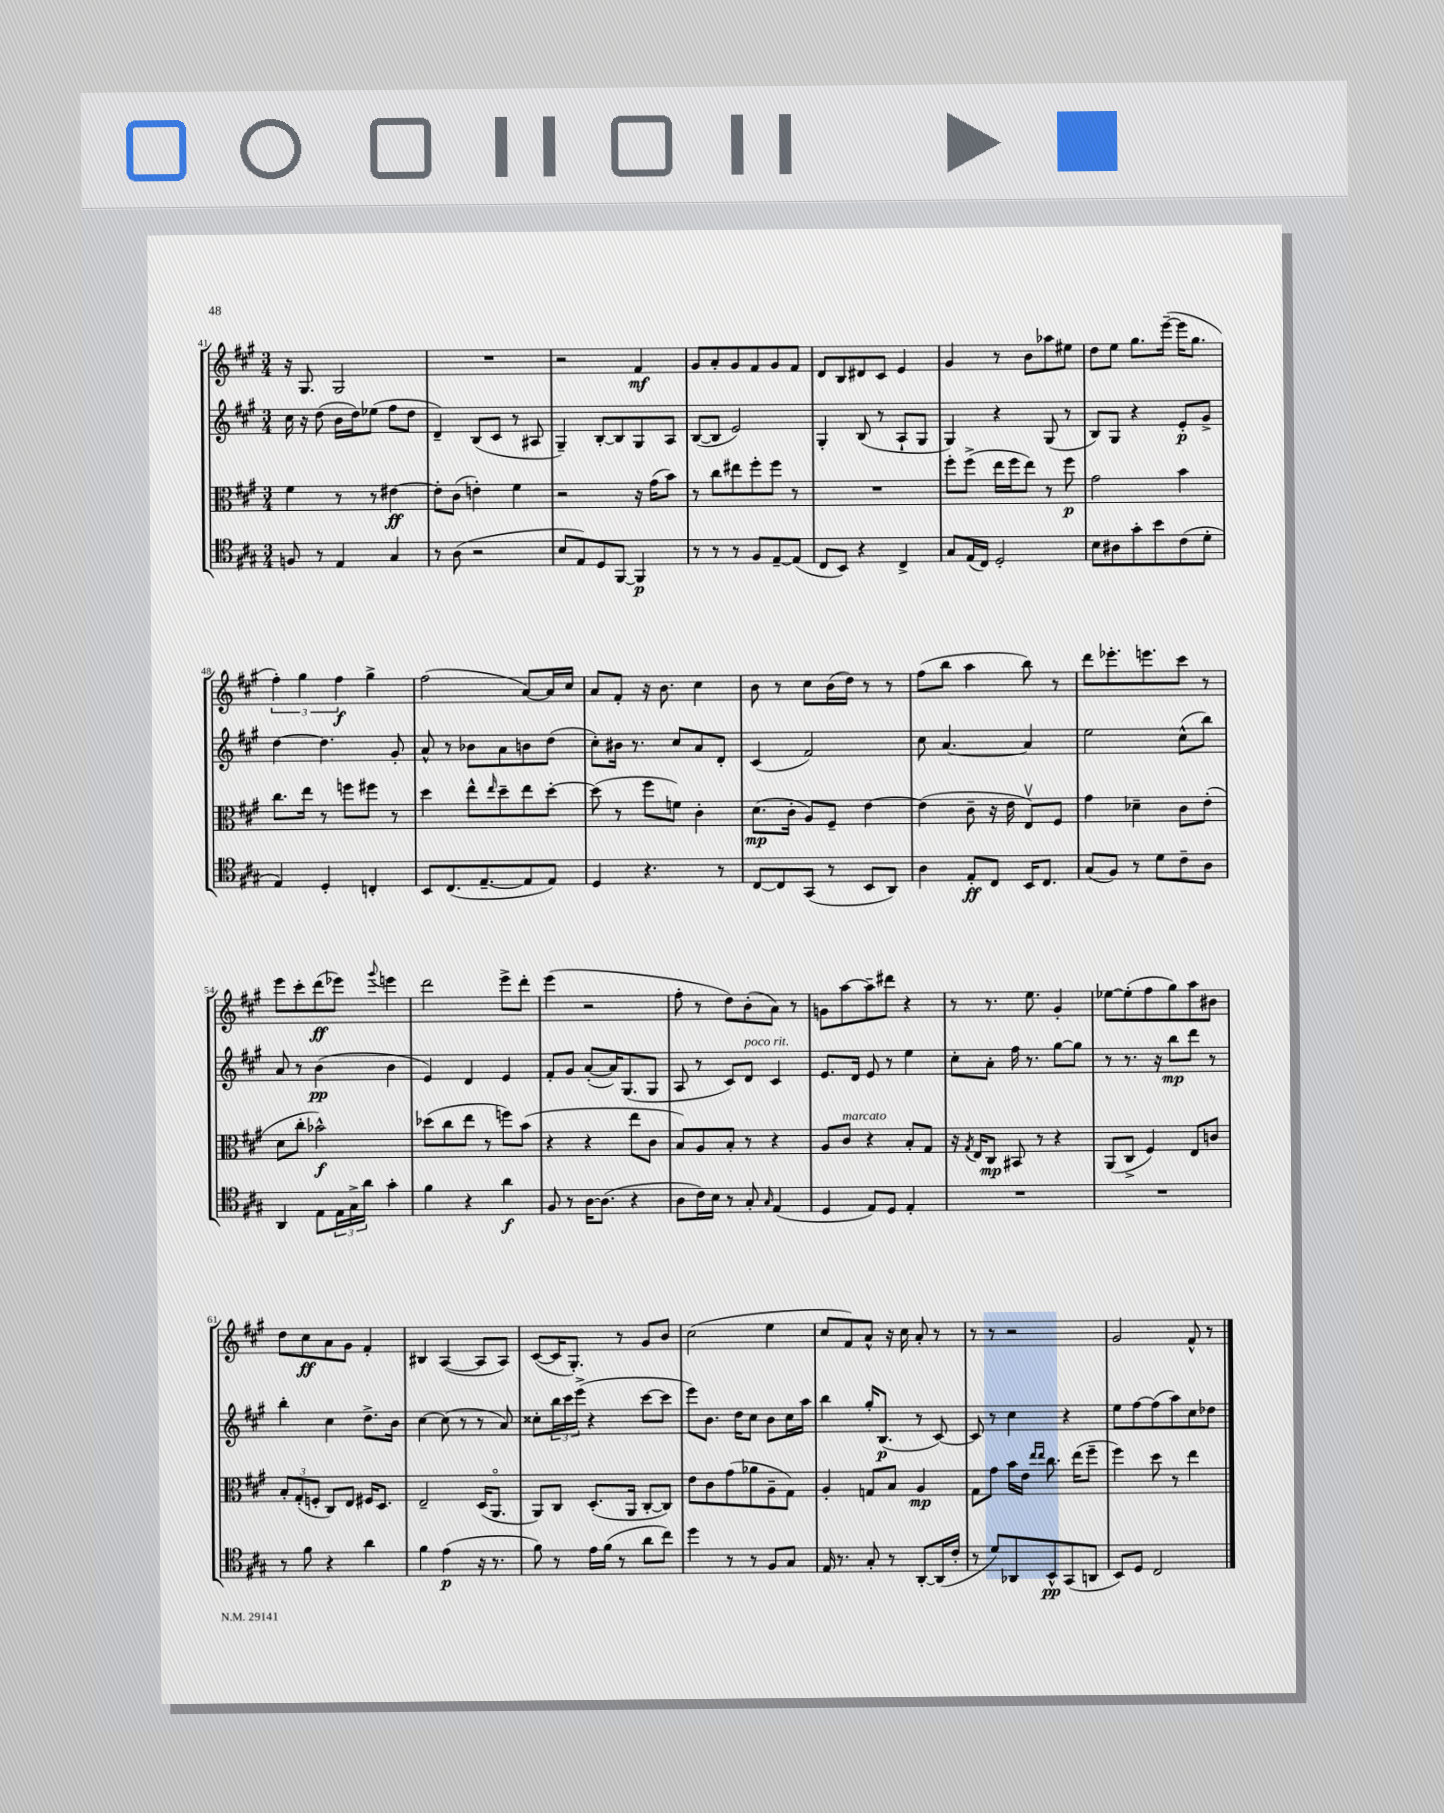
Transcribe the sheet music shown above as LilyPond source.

<<
\new StaffGroup <<
\new Staff = "s0" {
    \clef treble \key a \major \numericTimeSignature \time 3/4
    r16 gis8. gis2 |
    R2. |
    r2 fis'4\mf |
    gis'8 a'8-. gis'8 fis'8 gis'8 fis'8 |
    d'8 b8 dis'8 cis'8 e'4 |
    gis'4 r8 b'8 aes''8 eis''8 |
    d''8 e''8 gis''8. e'''16~--( e'''16 gis''8. |
    \tuplet 3/2 { fis''4-.) gis''4 fis''4\f } gis''4-> |
    fis''2( a'8~) a'16 cis''16 |
    a'8 fis'8-. r16 b'8. cis''4 |
    b'8 r8 cis''8 b'16( d''16) r8 r8 |
    fis''8( b''8 a''4 b''8) r8 |
    d'''8 ees'''8.-. e'''8. cis'''8 r8 |
    e'''8 cis'''8-. d'''8\ff( ees'''8) \appoggiatura { gis'''8 } e'''4 |
    d'''2 e'''8-> d'''8-. |
    e'''4( r2 |
    fis''8-. r8 d''8) b'8-.( a'8) r8 |
    g'8 a''8~ a''8-- dis'''8 r4 |
    r8 r8. e''8. gis'4-. |
    ees''8~ ees''8-.( fis''8 gis''8) a''8 bis'8 |
    d''8 cis''8\ff a'8 gis'8 fis'4-. |
    bis4 a4~( a8 a8) |
    cis'8~( cis'16 gis8.-.) r8 gis'8 b'8 |
    cis''2( e''4 |
    cis''8 fis'8) a'8-^ r16 cis''16 a'8-. r8 |
    r8 r8 r2 |
    gis'2 fis'8-^ r8 \bar "|." |
}
\new Staff = "s1" {
    \clef treble \key a \major \numericTimeSignature \time 3/4
    cis''16 r16 d''8( b'16 d''16) ees''8( fis''8 d''8 |
    d'4--) b8( cis'8 r8 ais8 |
    gis4--) b8~-. b8 gis8 a8 |
    b8~( b8 e'2) |
    gis4-. b8( r8 a8-! gis8 |
    gis4) r4 gis8( r8 |
    b8) gis8 r4 e'8-.\p gis'8-> |
    d''4~ d''4. gis'8-. |
    a'8-^ r8 bes'8 a'8 b'8 d''8( |
    cis''8-.) bis'16 r8. cis''8 a'8 d'8-. |
    cis'4( fis'2) |
    cis''8 a'4.~ a'4 |
    e''2 cis''8-^( b''8) |
    a'8 r8 b'4\pp( b'4 |
    e'4) d'4 e'4 |
    fis'8-. gis'8 a'8~-.( a'16) gis8.( gis8 |
    a8 r8 cis'8) d'8^\markup { \italic "poco rit." } cis'4 |
    e'8. d'16 e'8 r8 e''4 |
    cis''8-. a'8-. fis''16 r8. gis''8~ gis''8 |
    r8 r8. r16 b''8\mp d'''8 r8 |
    b''4-. cis''4 d''8.-> b'16 |
    cis''4~ cis''8( r8 r8 a'8) |
    cisis''8-. \tuplet 3/2 { b''16 cis'''16 e'''16->( } r4 cis'''8~ cis'''8 |
    e'''8) b'8. d''16 cis''8 b'8 cis''16 a''16 |
    b''4 gis''16-. b8.\p( r8 cis'8~) |
    cis'8 r8 cis''4 r4 |
    e''8 fis''8~ fis''8( a''8) cis''8 des''8 \bar "|." |
}
\new Staff = "s2" {
    \clef alto \key a \major \numericTimeSignature \time 3/4
    fis'4 r8 r8 eis'4~\ff |
    eis'8-. cis'8( e'4-.) fis'4 |
    r2 r16 gis'16( b'8) |
    r8 cis''8 eis''8 fis''8-. fis''8 r8 |
    R2. |
    fis''8-. fis''8->( e''16 fis''16 e''8) r8 fis''8\p |
    gis'2 b'4 |
    cis''8. e''16 r8 f''8 fis''8 r8 |
    d''4 e''8-^ \grace { e''16 } d''8-- e''8 d''8~-. |
    d''8( r8 fis''8 f'8) cis'4-. |
    d'8.\mp( cis'16-. a8) fis8-- e'4~ |
    e'4( cis'8-- r16 e'16 e8\upbow) fis8 |
    gis'4 des'4-- cis'8 e'8-.( |
    d'8 cis''8-. bes'2-^\f) |
    des''8( cis''8 e''8 r8 f''8) b'8( |
    r4 r4 e''8 cis'8 |
    b8) a8 b8-. r8 r4 |
    a8 cis'8^\markup { \italic "marcato" } r4 b8-. gis8 |
    r16 \acciaccatura { gis8 } e16 cis8\mp bis,8 r8 r4 |
    a,8( cis8-> fis4) e8 c'8 |
    \tuplet 3/2 { b8-. gis8-.( f8-. } cis8) e8 fis16 d8. |
    e2-- d16( a,8.\flageolet |
    a,8) cis8 d8.-.( a,16 cis8~-. cis8) |
    e'8 cis'8 gis'8( aes'8 a8-- gis8) |
    a4-. g8 b8 a4\mp |
    gis8 gis'8 b'16 e'16 \grace { e''16 e''16 } cis''8. e''16( fis''8-- |
    fis''4) d''8 r8 e''4 \bar "|." |
}
\new Staff = "s3" {
    \clef tenor \key a \major \numericTimeSignature \time 3/4
    f8 r8 e4 gis4 |
    r8 a8( r2 |
    b8 e8) d8 fis,8~ fis,4\p |
    r8 r8 r8 fis8 e8~-- e8( |
    cis8 b,8) r4 cis4-> |
    gis8 e16( cis16) d2-. |
    b8 ais8 gis'8-. b'8 cis'8( d'8-. |
    e4) d4-. c4-. |
    b,8 cis8.( e8.~-- e8 e8) |
    d4 r4. r8 |
    cis8~ cis8 gis,8( r8 b,8 a,8) |
    a4 e8-.\ff cis8 b,16 cis8. |
    gis8( fis8) r8 d'8 cis'8-- a8 |
    a,4 e8 \tuplet 3/2 { e16 gis16-> a'16 } gis'4-. |
    fis'4 r4 a'4\f |
    fis8 r8 a16~ a8.( r4 |
    a8 cis'16) b16 r8 gis8-. \grace { gis16 } e4( |
    d4 e8) d8 e4-. |
    R2. |
    R2. |
    r8 fis'8 r4 a'4 |
    fis'4 e'4\p( r16 r8. |
    fis'8) r8 e'16 fis'16( r8 a'8 cis''8) |
    d''4 r8 r8 fis8 gis8 |
    e16 r8. gis8-. r8 a,8~-. a,16( cis'16-. |
    r8 d'8) aes,8 b,8-^\pp gis,8( a,8 |
    b,8) d8 cis2 \bar "|." |
}
>>
>>
\layout { \context { \Score currentBarNumber = #41 } }
